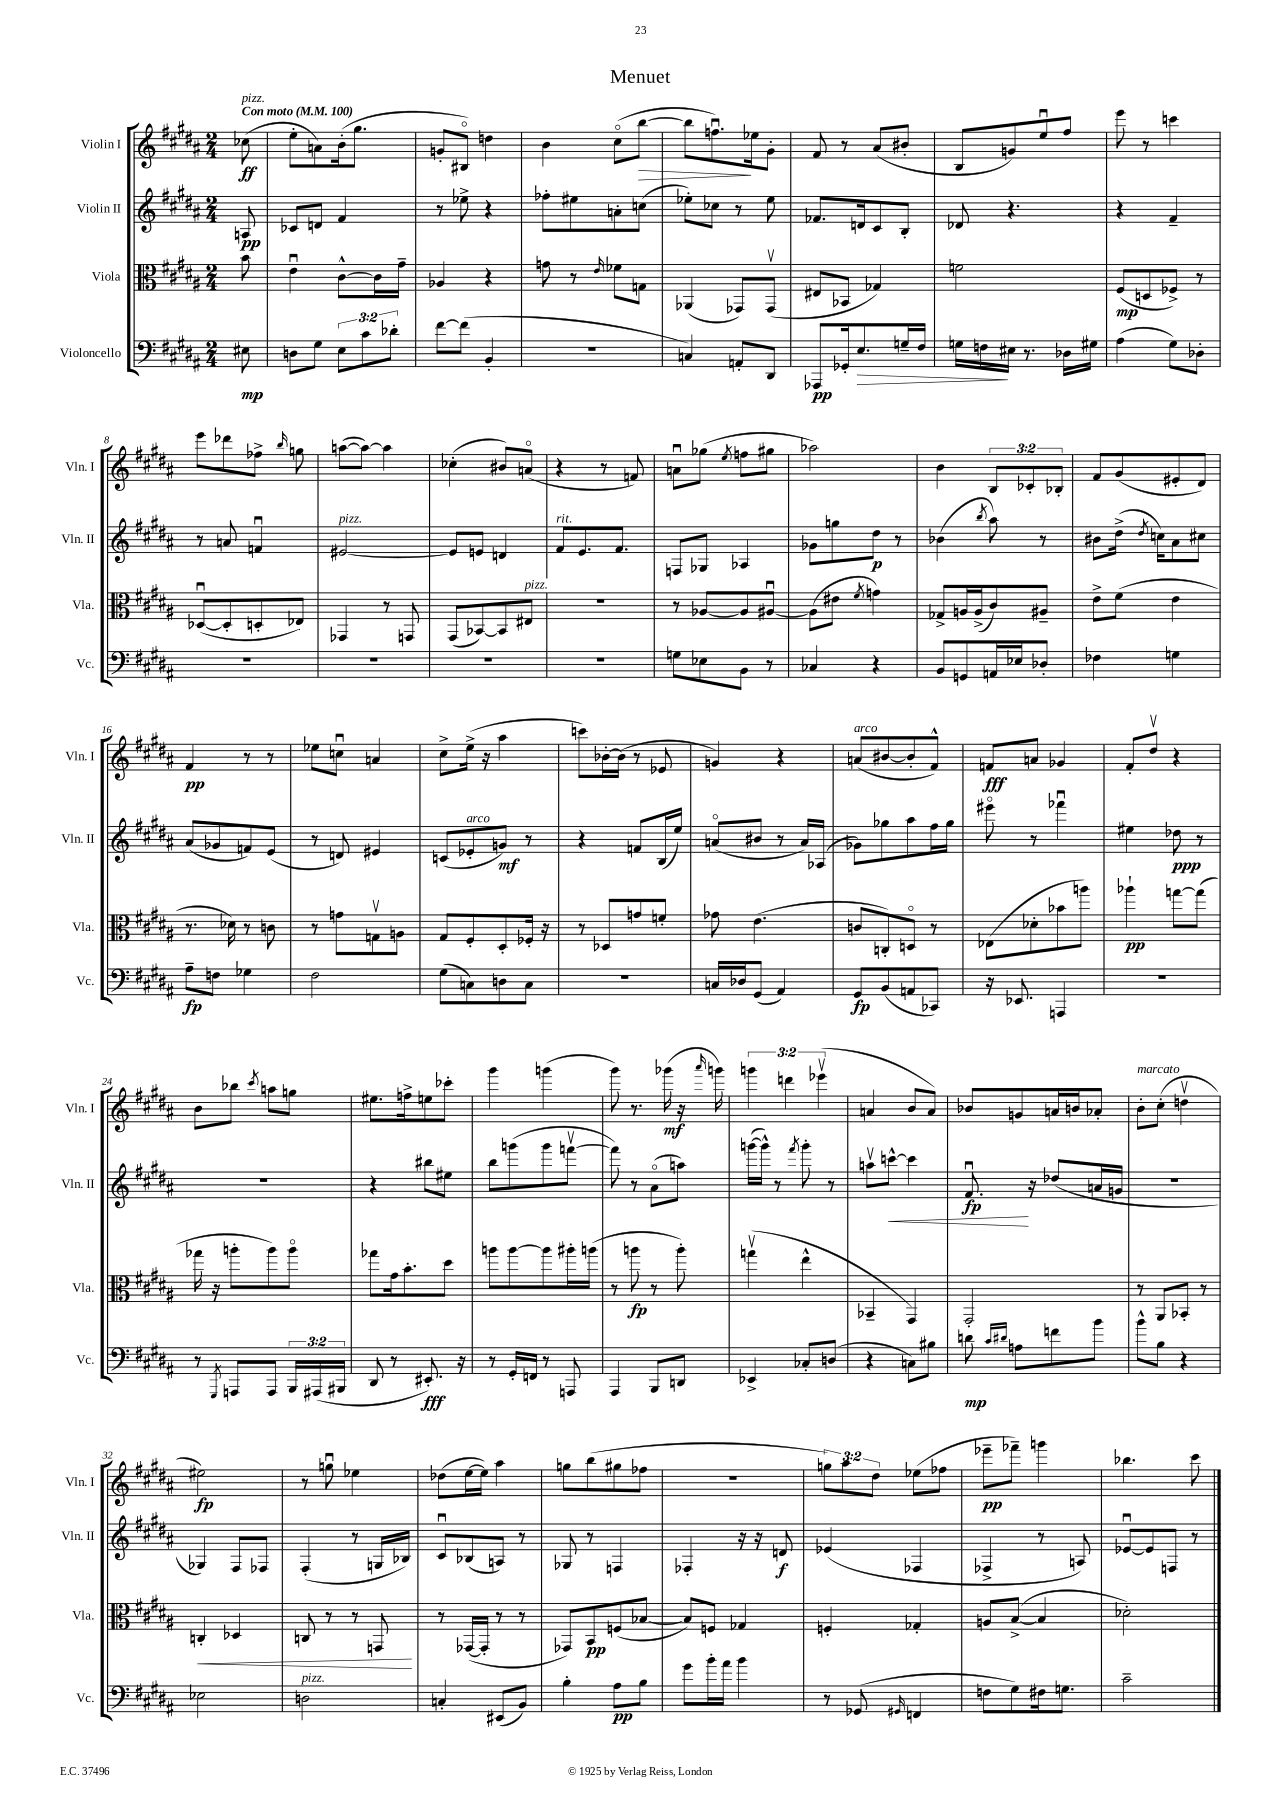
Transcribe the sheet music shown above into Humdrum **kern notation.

**kern	**kern	**kern	**kern
*staff4	*staff3	*staff2	*staff1
*clefF4	*clefC3	*clefG2	*clefG2
*k[f#c#g#d#a#]	*k[f#c#g#d#a#]	*k[f#c#g#d#a#]	*k[f#c#g#d#a#]
*M2/4	*M2/4	*M2/4	*M2/4
*MM100	*MM100	*MM100	*MM100
8E#\	8b\	8A/	(8cc-\
=	=	=	=
8D\L	4eu\	8c-/L	8ee'\L
8G#\J	.	8d/J	8a\)
12E\L	[8c#^^\L	4f#/	(16b'\k
.	.	.	8.gg#\J
12c#\	.	.	.
.	16c#\]L	.	.
12d-'\J	.	.	.
.	16g#~\JJ	.	.
=	=	=	=
[8f#\L	4A-/	8r	8g'/L
(8f#\]J	.	8ee-^\	8B#o/J)
4BB'/	4r	4r	4dd\
=	=	=	=
2r	8g\	8ff-'\L	4b\
.	8r	8ee#\	.
.	16qqe/	.	.
.	8f-\L	8a'\	(8cc#o\L
.	8G\J	(8cc\J	[8bb\J
=	=	=	=
4C/)	(4AA-/	8ee-'\L)	8bb\]L
.	.	8cc-\J	8.ffu\)
8AA'/L	8GG-/L)	8r	.
.	.	.	16ee-\k
8DD#/J	(8GG-v/J	8ee-\	8g#'\J
=	=	=	=
8AAA-/L	8E#/L	8.f-/L	8f#/
16GG-'/k	8BB-/J	.	8r
8.E/	.	16d/k	.
.	4G-/)	8c#/	(8a#/L
16G~/L	.	8B'/J	8b#'/J
16F#/JJ	.	.	.
=	=	=	=
16G\LL	2f\	8d-/	8B/L
16F\	.	.	.
16E#\JJ	.	4.r	8g/)
8.r	.	.	.
.	.	.	8eeu/
16D-\LL	.	.	8ff#/J
16G#\JJ	.	.	.
=	=	=	=
(4A#\	(8F#/L	4r	8eee\
.	8D/	.	8r
8G#\L)	8F-^/J)	4f#~/	4ccc\
8D-'\J	8r	.	.
=	=	=	=
2r	([8D-u/L	8r	8eee\L
.	8D-'/]	8a/	8ddd-\
.	8D'/	4fu/	8ff-^\J
.	.	.	16qqbb/
.	8E-/J)	.	8gg\
=	=	=	=
2r	4GG-/	[2e#/	([8aa\L
.	.	.	8aa\_J)
.	8r	.	4aa\]
.	8GG/	.	.
=	=	=	=
2r	(8GG#/L	8e#/]L	(4cc-'\
.	[8BB-/)	8e/J	.
.	8BB-/]	4d/	8b#/L)
.	8E#/J	.	(8ao/J
=	=	=	=
2r	2r	8f#/L	4r
.	.	8.e/	.
.	.	.	8r
.	.	8.f#/J	.
.	.	.	8f/)
=	=	=	=
8G\L	8r	8F/L	8au\L
8E-\	[8A-/L	8G-/J	(8gg-\J
.	.	.	8qee/
8BB\J	8A-/]	4A-/	8ff\L
8r	[8A#u/J	.	8gg#\J
=	=	=	=
4C-/	(8A#\]L	8g-\L	2aa-\)
.	8e#\J	8gg\	.
.	8qf#/	.	.
4r	4g\)	8dd#\J	.
.	.	8r	.
=	=	=	=
8BB/L	8G-^/L	(4b-\	4b\
8GG/	16A/L	.	.
.	(16A^/J	.	.
.	.	8qbb/	.
16AA/L	8c#/)	8aa#\)	12B/L
16E-/J	.	.	.
.	.	.	12c-'/
8D-'/J	8A#~/J	8r	.
.	.	.	12B-'/J
=	=	=	=
4F-\	8e^\L	8b#\L	8f#/L
.	(8f#\J	(16dd#^\Jk	(8g#/
.	.	8qdd#/	.
.	.	16cc\LK)	.
4G\	4e\	8a#\	8e#'/
.	.	8cc#\J	8d#/J)
=	=	=	=
8A#~\L	8.r	(8a#/L	4f#/
8F\J	.	8g-/	.
.	16d-\)	.	.
4G-\	8r	8f/)	8r
.	8c\	(8e/J	8r
=	=	=	=
2F#\	8r	8r	8ee-\L
.	8g\L	8d/)	8ccu\J
.	8Gv\	4e#/	4a/
.	8A\J	.	.
=	=	=	=
(8G#\L	8G#/L	(8c/L	8cc#^\L
8C\)	8F#'/	8e-'/	(16ee^\Jk
.	.	.	16r
8D\	8D#'/	8g/J)	4aa#\
8C\J	16F-'/Jk	8r	.
.	16r	.	.
=	=	=	=
2r	8r	4r	8ccc\L)
.	8D-/L	.	[16b-'\L
.	.	.	(16b-\]JJ
.	8g/	8f/L	8r
.	8f'/J	(16B/L	8e-/
.	.	16ee/JJ)	.
=	=	=	=
16C/LL	8g-\	(8ao/L	4g/)
16D-/J	.	.	.
(8GG#/J	(4.e\	8b#/J	.
4AA#/)	.	8r	4r
.	.	16a/LL)	.
.	.	(16A-/JJ	.
=	=	=	=
8GG#/L	8c/L	8g-\L)	(8a/L
(8BB/	8C'/)	8gg-\	[8b#/
8AA/	8Do/J	8aa#\	8b#'/]
8CC-/J)	8r	16ff#\L	8f#^^/J)
.	.	16gg-\JJ	.
=	=	=	=
16r	(8E-\L	8eee#o\	8f/L
8.EE-/	.	.	.
.	8d-'\	8r	8a/J
4AAA/	8b-\	4fff-u\	4g-/
.	8aa\J)	.	.
=	=	=	=
2r	4aa-`\	4ee#\	8f#'/L
.	.	.	8dd#v/J
.	[8gg\L	8dd-\	4r
.	(8gg\]J	8r	.
=	=	=	=
8r	16gg-\	2r	8b\L
.	16r	.	.
8qGGG#/	.	.	.
8AAA/L	8aa'\L	.	8bb-\J
.	.	.	8qccc#/
8AAA/J	8aa\)	.	8aa\L
24BBB/LL	8aao\J	.	8gg\J
(24AAA#/	.	.	.
24BBB#/JJ	.	.	.
=	=	=	=
8DD#/	8gg-\L	4r	8.ee#\L
8r	16g#\k	.	.
.	8.b'\	.	16ff^\k
8.EE#'/)	.	8bb#\L	8ee\
.	8dd#\J	8ee#\J	8ccc-'\J
16r	.	.	.
=	=	=	=
8r	8aa\L	8bb\L	4ggg#\
16GG#'/LL	[8aa\	(8ggg\	.
16FF/JJ	.	.	.
8r	8aa\]	8ggg\	(4ggg\
8AAA/	16aa#'\L	[8fffv\J	.
.	(16aa\JJ	.	.
=	=	=	=
4AAA#/	8r	8fff\])	8ggg#\)
.	8aa\	8r	8.r
8BBB/L	8r	(8a#o\L	.
.	.	.	(16ggg-\
8DD/J	8aa'\)	8aa\J)	16r
.	.	.	16qqaaa#/
.	.	.	16ggg\)
=	=	=	=
4EE-^/	(4ggv\	([16ggg\LL	6ggg\
.	.	16ggg^^\]JJ)	.
.	.	8r	.
.	.	.	6ddd\
.	.	8qfff#/	.
8C-'/L	4ee^^\	8ggg'\	.
.	.	.	(6eee-v\
(8D/J	.	8r	.
=	=	=	=
4r	4BB-~/	8aav\L	4a/
.	.	[8ccc^^\J	.
8C\L)	4GG#/)	4ccc\]	8b/L
8B#\J	.	.	8a/J)
=	=	=	=
8d\	2GG#'/	8.f#u/	8b-/L
16qqc#/LL	.	.	.
16qqd#/JJ	.	.	.
8A\L	.	.	8g/
.	.	16r	.
8f\	.	(8dd-/L	16a/L
.	.	.	16b/J
8b\J	.	16a/L	8a-'/J
.	.	16g/JJ	.
=	=	=	=
8b^^\L	8r	2r	8b'\L
8B\J	8AA#/L	.	(8cc#'\J
4r	8BB-'/J	.	4ddv\
.	8r	.	.
=	=	=	=
2E-\	4C'/	4G-/)	2ee#\)
.	4D-/	8F#/L	.
.	.	8F-/J	.
=	=	=	=
2D\	8C/	(4F#'/	8r
.	8r	.	8ggu\
.	8r	8r	4ee-\
.	8GG/	16G/LL	.
.	.	16B-/JJ)	.
=	=	=	=
4C'/	8r	8c#u/L	(8dd-\L
.	([16GG-/LL	(8B-/	[16ee\L
.	16GG-'/]JJ	.	16ee\]JJ)
(8EE#/L	8r	8A/J)	4aa#\
8BB/J)	8r	8r	.
=	=	=	=
4B'\	8GG-/L)	8G-/	8gg\L
.	8BB/	8r	(8bb\
8A#\L	(8F/	4F/	8gg#\
8B\J	[8B-/J	.	8ff-\J
=	=	=	=
8g#\L	8B-/]L)	4F-'/	2r
16b'\L	8F/J	.	.
16a#\JJ	.	.	.
4b\	4G-/	16r	.
.	.	16r	.
.	.	8d/	.
=	=	=	=
8r	4F'/	(4e-/	12gg\L)
.	.	.	12aa#\
(8GG-/	.	.	.
.	.	.	12dd#\J
16qqGG#/	.	.	.
4FF/	4G-'/	4F-/	(8ee-\L
.	.	.	8ff-\J
=	=	=	=
8F\L	8A/L	4F-^/	8eee-~\L
8G#\)	([8B^/J	.	8fff-~\J)
16F#\k	4B/]	8r	4ggg\
8.G\J	.	.	.
.	.	8A/)	.
=	=	=	=
2c#~\	2d-'\)	[8e-u/L	4.bb-\
.	.	8e-/]	.
.	.	8F/J	.
.	.	8r	8ccc#\
==	==	==	==
*-	*-	*-	*-
